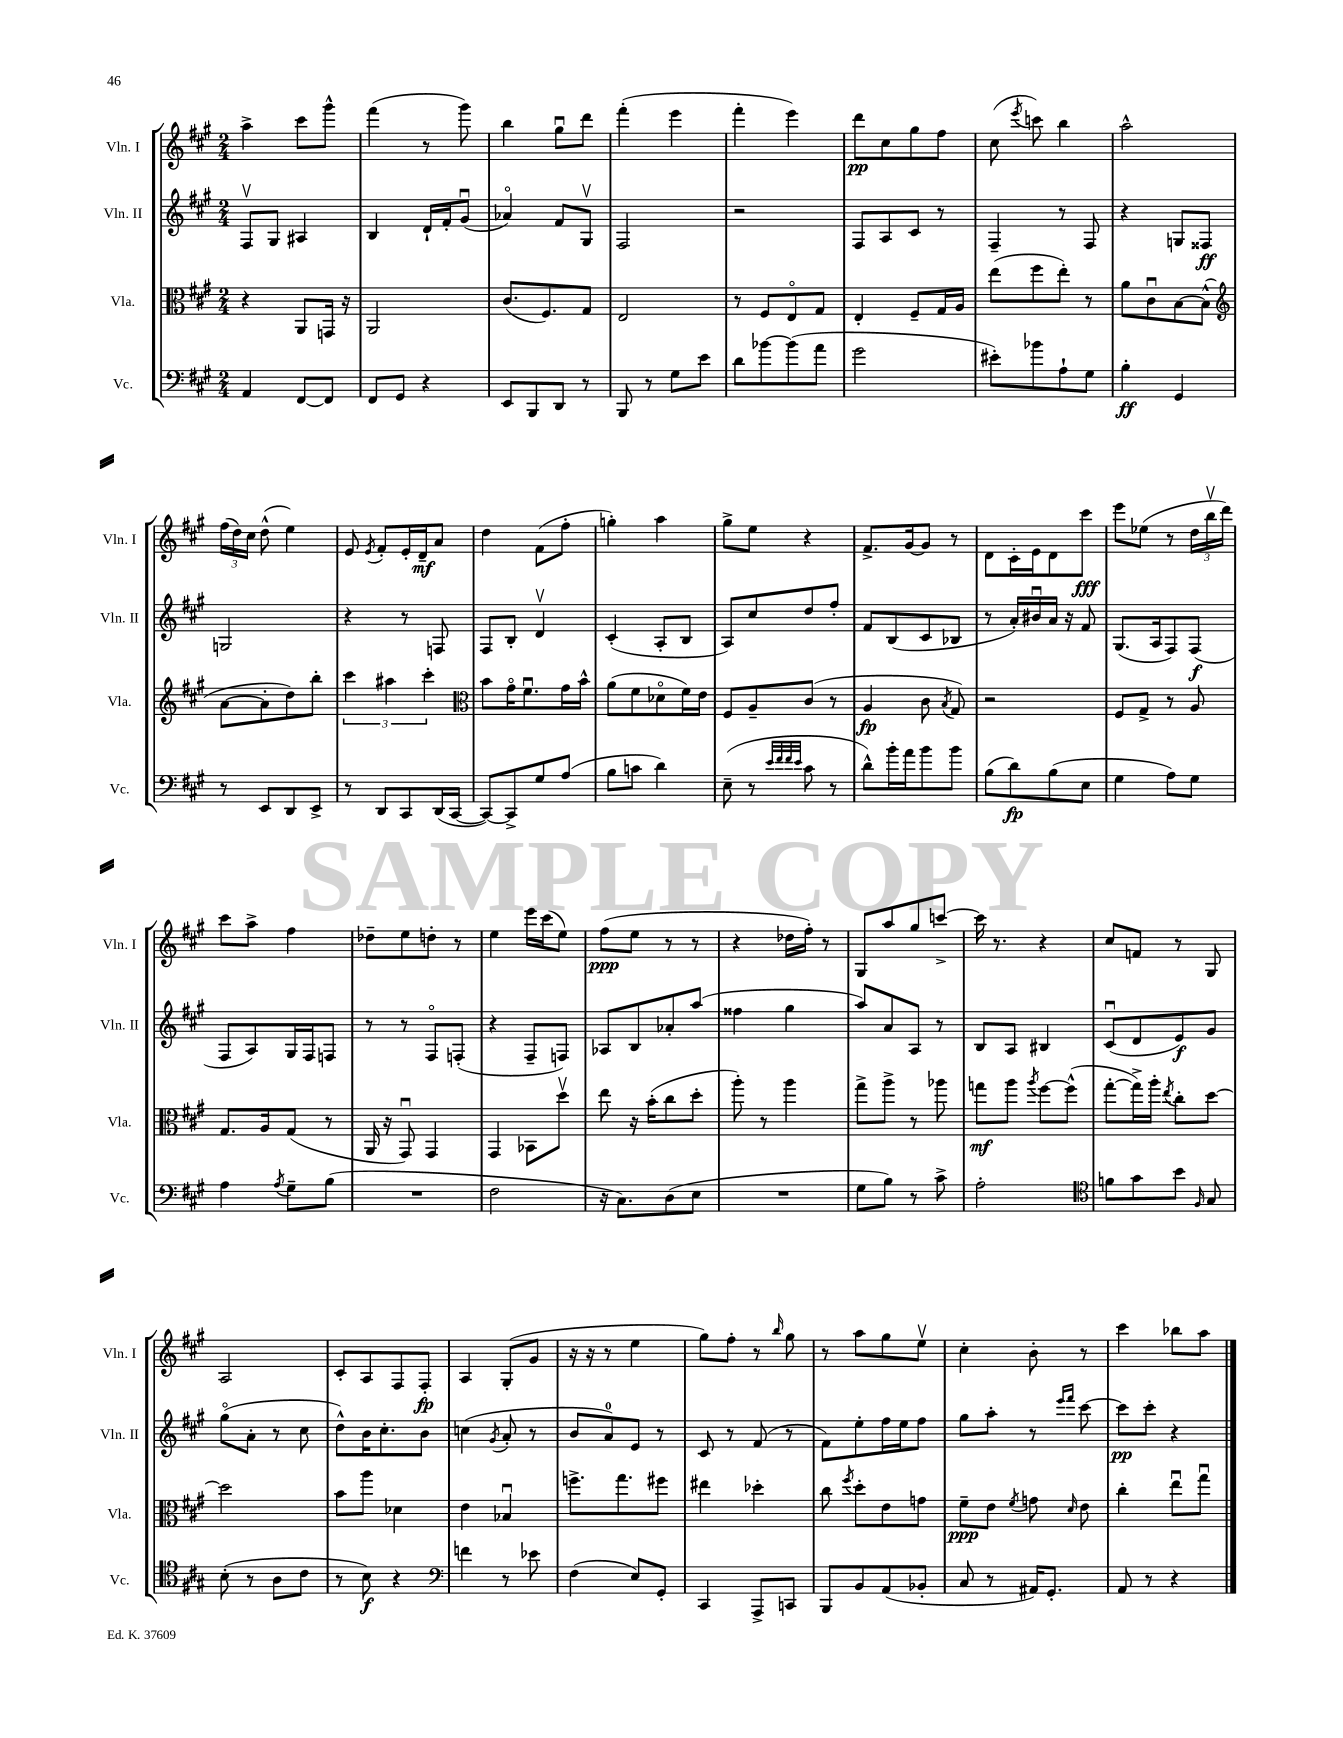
<<
\new StaffGroup <<
\new Staff = "s0" \with { instrumentName = "Vln. I" shortInstrumentName = "Vln. I" } {
    \clef treble \key a \major \numericTimeSignature \time 2/4
    \autoBeamOff a''4-> cis'''8[ gis'''8]-^ |
    fis'''4( r8 gis'''8) |
    b''4 gis''8[\downbow d'''8] |
    fis'''4-.( e'''4 |
    fis'''4-. e'''4) |
    d'''8[\pp cis''8 gis''8 fis''8] |
    cis''8( \acciaccatura { e'''8 } c'''8) b''4 |
    a''2-^ |
    \tuplet 3/2 { fis''16[( d''16) cis''16] } d''8-^( e''4) |
    e'8 \acciaccatura { e'8 } fis'8[-. e'16-. d'16--\mf a'8] |
    d''4 fis'8[( fis''8]-. |
    g''4-.) a''4 |
    gis''8[-> e''8] r4 |
    fis'8.[-> gis'16~ gis'8] r8 |
    d'8[ cis'16-. e'16 d'8 cis'''8]\fff |
    e'''8[ ees''8]( r8 \tuplet 3/2 { d''16[ b''16\upbow d'''16]) } |
    cis'''8[ a''8]-> fis''4 |
    des''8[-- e''8 d''8]-. r8 |
    e''4 e'''16[ cis'''16( e''8]) |
    fis''8[\ppp( e''8] r8 r8 |
    r4 des''16[ fis''16]-.) r8 |
    gis8[ a''8 gis''8 c'''8]~-> |
    c'''16 r8. r4 |
    cis''8[ f'8] r8 gis8 |
    a2 |
    cis'8[-. a8 fis8 fis8]-.\fp |
    a4 gis8[-.( gis'8] |
    r16 r16 r8 e''4 |
    gis''8[) fis''8]-. r8 \grace { b''16 } gis''8 |
    r8 a''8[ gis''8 e''8]\upbow |
    cis''4-. b'8-. r8 |
    cis'''4 bes''8[ a''8] \bar "|." |
}
\new Staff = "s1" \with { instrumentName = "Vln. II" shortInstrumentName = "Vln. II" } {
    \clef treble \key a \major \numericTimeSignature \time 2/4
    \autoBeamOff fis8[\upbow gis8] ais4 |
    b4 d'16[-! fis'16-. gis'8]\downbow( |
    aes'4\flageolet) fis'8[ gis8]\upbow |
    fis2 |
    r2 |
    fis8[ a8 cis'8] r8 |
    fis4-- r8 fis8 |
    r4 g8[ fisis8]\ff |
    g2 |
    r4 r8 f8 |
    fis8[ b8]-. d'4\upbow |
    cis'4-.( a8[-. b8] |
    a8[) cis''8 d''8 fis''8]-. |
    fis'8[ b8( cis'8 bes8] |
    r8 a'16[-.) bis'16\downbow a'16] r16 fis'8 |
    gis8.[( a16 fis8) fis8]\f( |
    fis8[ a8) gis16 fis16 f8] |
    r8 r8 fis8[\flageolet f8]-.( |
    r4 fis8[-- f8]) |
    aes8[ b8 aes'8-. a''8]( |
    fisis''4 gis''4 |
    a''8[) a'8 a8] r8 |
    b8[ a8] bis4 |
    cis'8[\downbow( d'8 e'8\f) gis'8] |
    gis''8[\flageolet( a'8]-. r8 cis''8 |
    d''8[-^) b'16 cis''8.-. b'8] |
    c''4( \acciaccatura { gis'8 } a'8-. r8 |
    b'8[ a'8-0) e'8] r8 |
    cis'8 r8 fis'8( r8 |
    fis'8[) e''8-. fis''16 e''16 fis''8] |
    gis''8[ a''8]-. r8 \grace { e'''16[ fis'''16] } cis'''8~ |
    cis'''8[\pp cis'''8]-. r4 \bar "|." |
}
\new Staff = "s2" \with { instrumentName = "Vla." shortInstrumentName = "Vla." } {
    \clef alto \key a \major \numericTimeSignature \time 2/4
    \autoBeamOff r4 a,8[ g,16] r16 |
    a,2 |
    cis'8.[( fis8.) gis8] |
    e2 |
    r8 fis8[ e8\flageolet gis8] |
    e4-. fis8[-- gis16 a16] |
    e''8[( fis''8 e''8]-.) r8 |
    a'8[ cis'8\downbow b8~ b8]-^( |
    \clef treble a'8[~ a'8-. d''8) b''8]-. |
    \tuplet 3/2 { cis'''4 ais''4 cis'''4-. } |
    \clef alto b'8[ gis'16\flageolet fis'8.\downbow gis'16 b'16]-^ |
    a'8[( fis'8 des'8\flageolet fis'16) e'16] |
    fis8[ a8-- cis'8]( r8 |
    a4\fp cis'8 \acciaccatura { b8 } gis8) |
    r2 |
    fis8[ gis8]-> r8 a8 |
    gis8.[ a16 gis8]( r8 |
    a,16 r16 gis,8\downbow) gis,4 |
    gis,4 bes,8[ d''8]\upbow |
    e''8 r16 b'16[-.( cis''8 d''8]-. |
    a''8-.) r8 a''4 |
    gis''8[-> a''8]-> r8 aes''8 |
    g''8[\mf a''8] \acciaccatura { a''8 } fis''8[~ fis''8]-^( |
    gis''8[~-. gis''16->) a''16]-. \acciaccatura { e''8 } cis''8[-. d''8]~ |
    d''2 |
    b'8[ a''8] des'4 |
    e'4 bes4\downbow |
    f''8.[-> gis''8. fis''8] |
    eis''4 des''4-. |
    cis''8 \acciaccatura { fis''8 } d''8[-. e'8 g'8] |
    fis'8[--\ppp e'8] \acciaccatura { fis'8 } g'8 \grace { d'16 } e'8 |
    cis''4-. e''8[\downbow gis''8]\downbow \bar "|." |
}
\new Staff = "s3" \with { instrumentName = "Vc." shortInstrumentName = "Vc." } {
    \clef bass \key a \major \numericTimeSignature \time 2/4
    \autoBeamOff a,4 fis,8[~ fis,8] |
    fis,8[ gis,8] r4 |
    e,8[ b,,8 d,8] r8 |
    b,,8 r8 gis8[ e'8] |
    d'8[ bes'8~ bes'8( a'8] |
    gis'2 |
    eis'8[-.) bes'8 a8-! gis8] |
    b4-.\ff gis,4 |
    r8 e,8[ d,8 e,8]-> |
    r8 d,8[ cis,8 d,16( cis,16]~ |
    cis,8[~) cis,8-> gis8 a8]( |
    b8[ c'8] d'4) |
    e8--( r8 \grace { e'32[ fis'32 fis'32 e'32] } cis'8 r8 |
    d'8[-^) b'16-. a'16 b'8 b'8] |
    b8[( d'8\fp) b8( e8] |
    gis4 a8[) gis8] |
    a4 \acciaccatura { a8 } gis8[-- b8]( |
    R2 |
    fis2 |
    r16 cis8.[) d8( e8] |
    R2 |
    gis8[ b8]) r8 cis'8-> |
    a2-. |
    \clef tenor f'8[ gis'8 b'8] \grace { fis16 } gis8 |
    b8-.( r8 a8[ cis'8] |
    r8 b8\f) r4 |
    \clef bass f'4 r8 ees'8 |
    fis4( e8[) gis,8]-. |
    cis,4 a,,8[-> c,8] |
    b,,8[ b,8 a,8( bes,8]-. |
    cis8 r8 ais,16[) gis,8.]-. |
    a,8 r8 r4 \bar "|." |
}
>>
>>
\layout { \context { \Score \remove "Bar_number_engraver" } }
